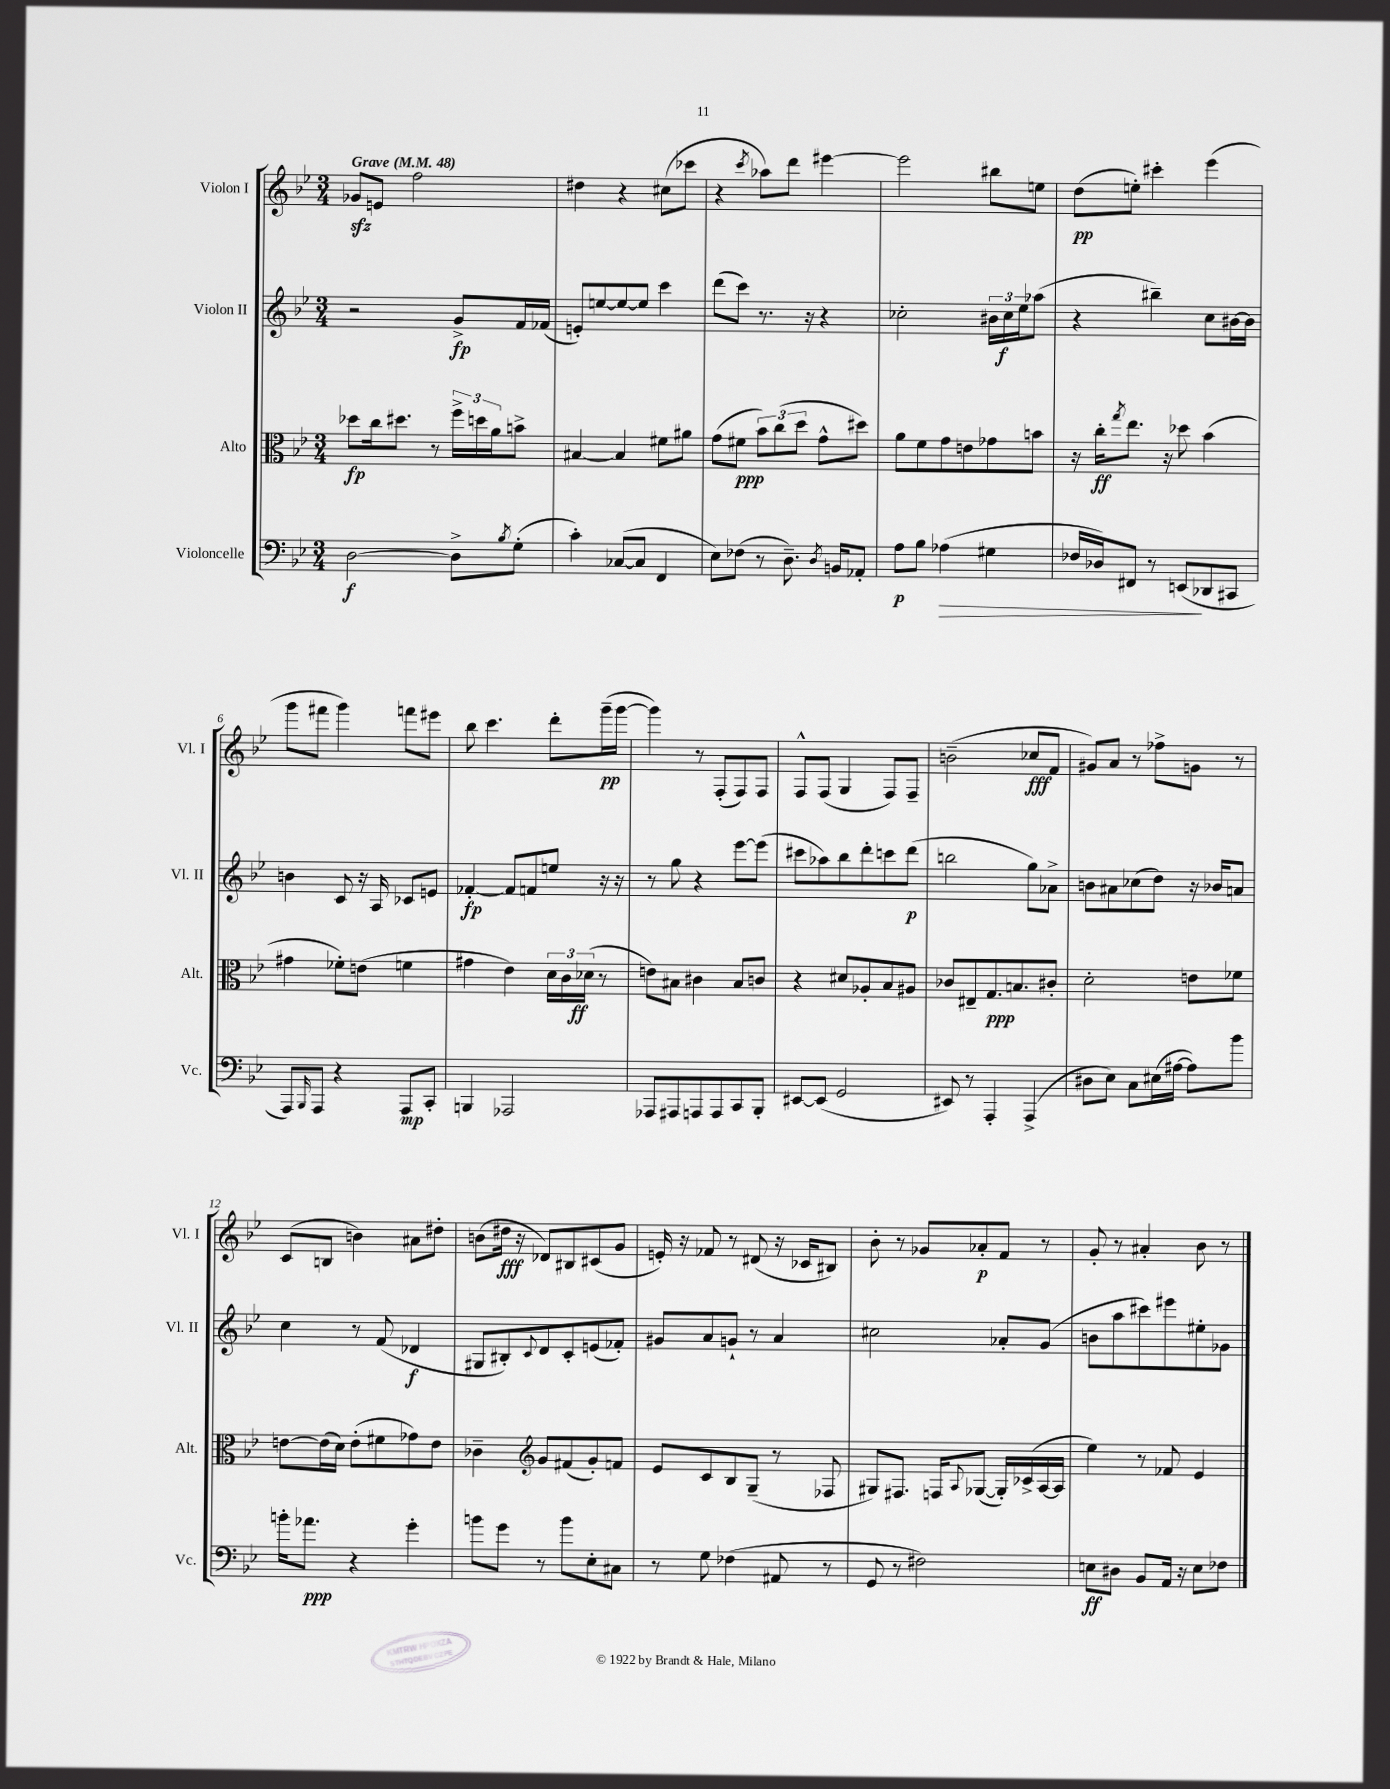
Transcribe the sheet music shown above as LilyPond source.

<<
\new StaffGroup <<
\new Staff = "s0" \with { instrumentName = "Violon I" shortInstrumentName = "Vl. I" } {
    \clef treble \key bes \major \numericTimeSignature \time 3/4 \tempo "Grave" 4 = 48
    ges'8\sfz e'8 f''2 |
    dis''4 r4 cis''8( ces'''8 |
    r4 \acciaccatura { c'''8 } aes''8) d'''8 eis'''4~ |
    eis'''2 bis''8 e''8 |
    d''8\pp( e''8-.) cis'''4-. ees'''4( |
    g'''8 fis'''8 g'''4) f'''8 eis'''8 |
    bes''8 c'''4. d'''8-. g'''16--\pp( g'''16~ |
    g'''4) r8 f8-.( f8) f8 |
    f8-^ f8( g4 f8) f8-- |
    b'2--( ces''8\fff f'8 |
    gis'8) a'8 r8 fes''8-> g'8 r8 |
    c'8( b8 b'4) ais'8 dis''8-. |
    b'8( dis''16\fff r16 des'8) bis8 cis'8( g'8 |
    e'16-.) r16 fes'8 r8 dis'8( r16 ces'16 bis8) |
    bes'8-. r8 ges'8 aes'8-.\p f'8 r8 |
    g'8-. r8 ais'4-. bes'8 r8 \bar "|." |
}
\new Staff = "s1" \with { instrumentName = "Violon II" shortInstrumentName = "Vl. II" } {
    \clef treble \key bes \major \numericTimeSignature \time 3/4
    r2 g'8->\fp f'16 fes'16( |
    e'8-.) e''8~ e''8~ e''8 c'''4 |
    d'''8( c'''8) r8. r16 r4 |
    ces''2-. \tuplet 3/2 { bis'16 ces''16\f ees''16 } aes''8( |
    r4 bis''4--) c''8 bis'16~ bis'16 |
    b'4 c'8 r16 a16 ces'8 e'8 |
    fes'4~-.\fp fes'8 f'8 e''8 r16 r16 |
    r8 g''8 r4 ees'''8~ ees'''8( |
    cis'''8 aes''8) bes''8 d'''8-. c'''8 d'''8\p( |
    b''2 g''8) aes'8-> |
    b'8 ais'8 ces''8( d''8) r16 bes'16 a'8 |
    c''4 r8 f'8( des'4\f |
    gis8 bis8-.) \appoggiatura { c'8 } d'8 c'8-. e'8( fes'8-.) |
    gis'8 a'8 g'8-! r8 a'4 |
    cis''2 aes'8-. g'8( |
    b'8 a''8 cis'''8) eis'''8 eis''8-. ges'8 \bar "|." |
}
\new Staff = "s2" \with { instrumentName = "Alto" shortInstrumentName = "Alt." } {
    \clef alto \key bes \major \numericTimeSignature \time 3/4
    des''8\fp c''16 dis''8. r8 \tuplet 3/2 { f''16-> d''16 a'16 } b'8-> |
    bis4~ bis4 fis'8 ais'8 |
    g'8( fis'8\ppp \tuplet 3/2 { bes'8) c''8( d''8 } g'8-^ dis''8) |
    a'8 f'8 g'8 e'8 ges'8 b'8 |
    r16 c''16-.\ff \acciaccatura { g''8 } ees''8. r16 des''8 bes'4( |
    gis'4 fes'8-.) e'8( f'4 |
    gis'4 ees'4) \tuplet 3/2 { d'16 c'16 des'16\ff( } r8 |
    e'8) bis8 cis'4 bis8 c'8 |
    r4 dis'8 aes8-. bes8 ais8 |
    ces'8 eis8-- g8.\ppp b8. cis'8-. |
    d'2-. e'8 fes'8 |
    e'8~ e'16( d'16) e'8-.( fis'8 ges'8) e'8 |
    ces'4-- \clef treble g'8 fis'8( g'8-.) f'8 |
    ees'8 c'8 bes8 g8--( r8 fes8 |
    gis8) fis8. f16 \appoggiatura { a8 } ges8~( ges16-.) ces'16->( a16~ a16 |
    ees''4) r8 fes'8 ees'4 \bar "|." |
}
\new Staff = "s3" \with { instrumentName = "Violoncelle" shortInstrumentName = "Vc." } {
    \clef bass \key bes \major \numericTimeSignature \time 3/4
    d2~\f d8-> \acciaccatura { bes8 } g8-.( |
    c'4-.) ces8~( ces8 f,4 |
    ees8) fes8( r8 d8.--) \acciaccatura { d8 } b,16 aes,8-. |
    a8\p bes8 aes4\>( gis4 |
    fes16 des16) fis,8 r8 e,8\!( des,8 cis,8 |
    a,,8) \grace { bes,,16 } a,,8 r4 a,,8\mp c,8-. |
    b,,4 aes,,2 |
    aes,,8 ais,,8 a,,8 a,,8 c,8 bes,,8-. |
    eis,8~ eis,8( g,2 |
    eis,8) r8 a,,4-. a,,4->( |
    dis8 ees8) c8 eis16( ais16~ ais8) bes'8 |
    b'16-. aes'8.\ppp r4 g'4-. |
    b'8 g'8 r8 b'8 ees8-. cis8 |
    r8 g8 fes4( ais,8 r8 |
    g,8 r8 fis2) |
    e8\ff dis8 bes,8 a,16 r16 e8 fes8 \bar "|." |
}
>>
>>
